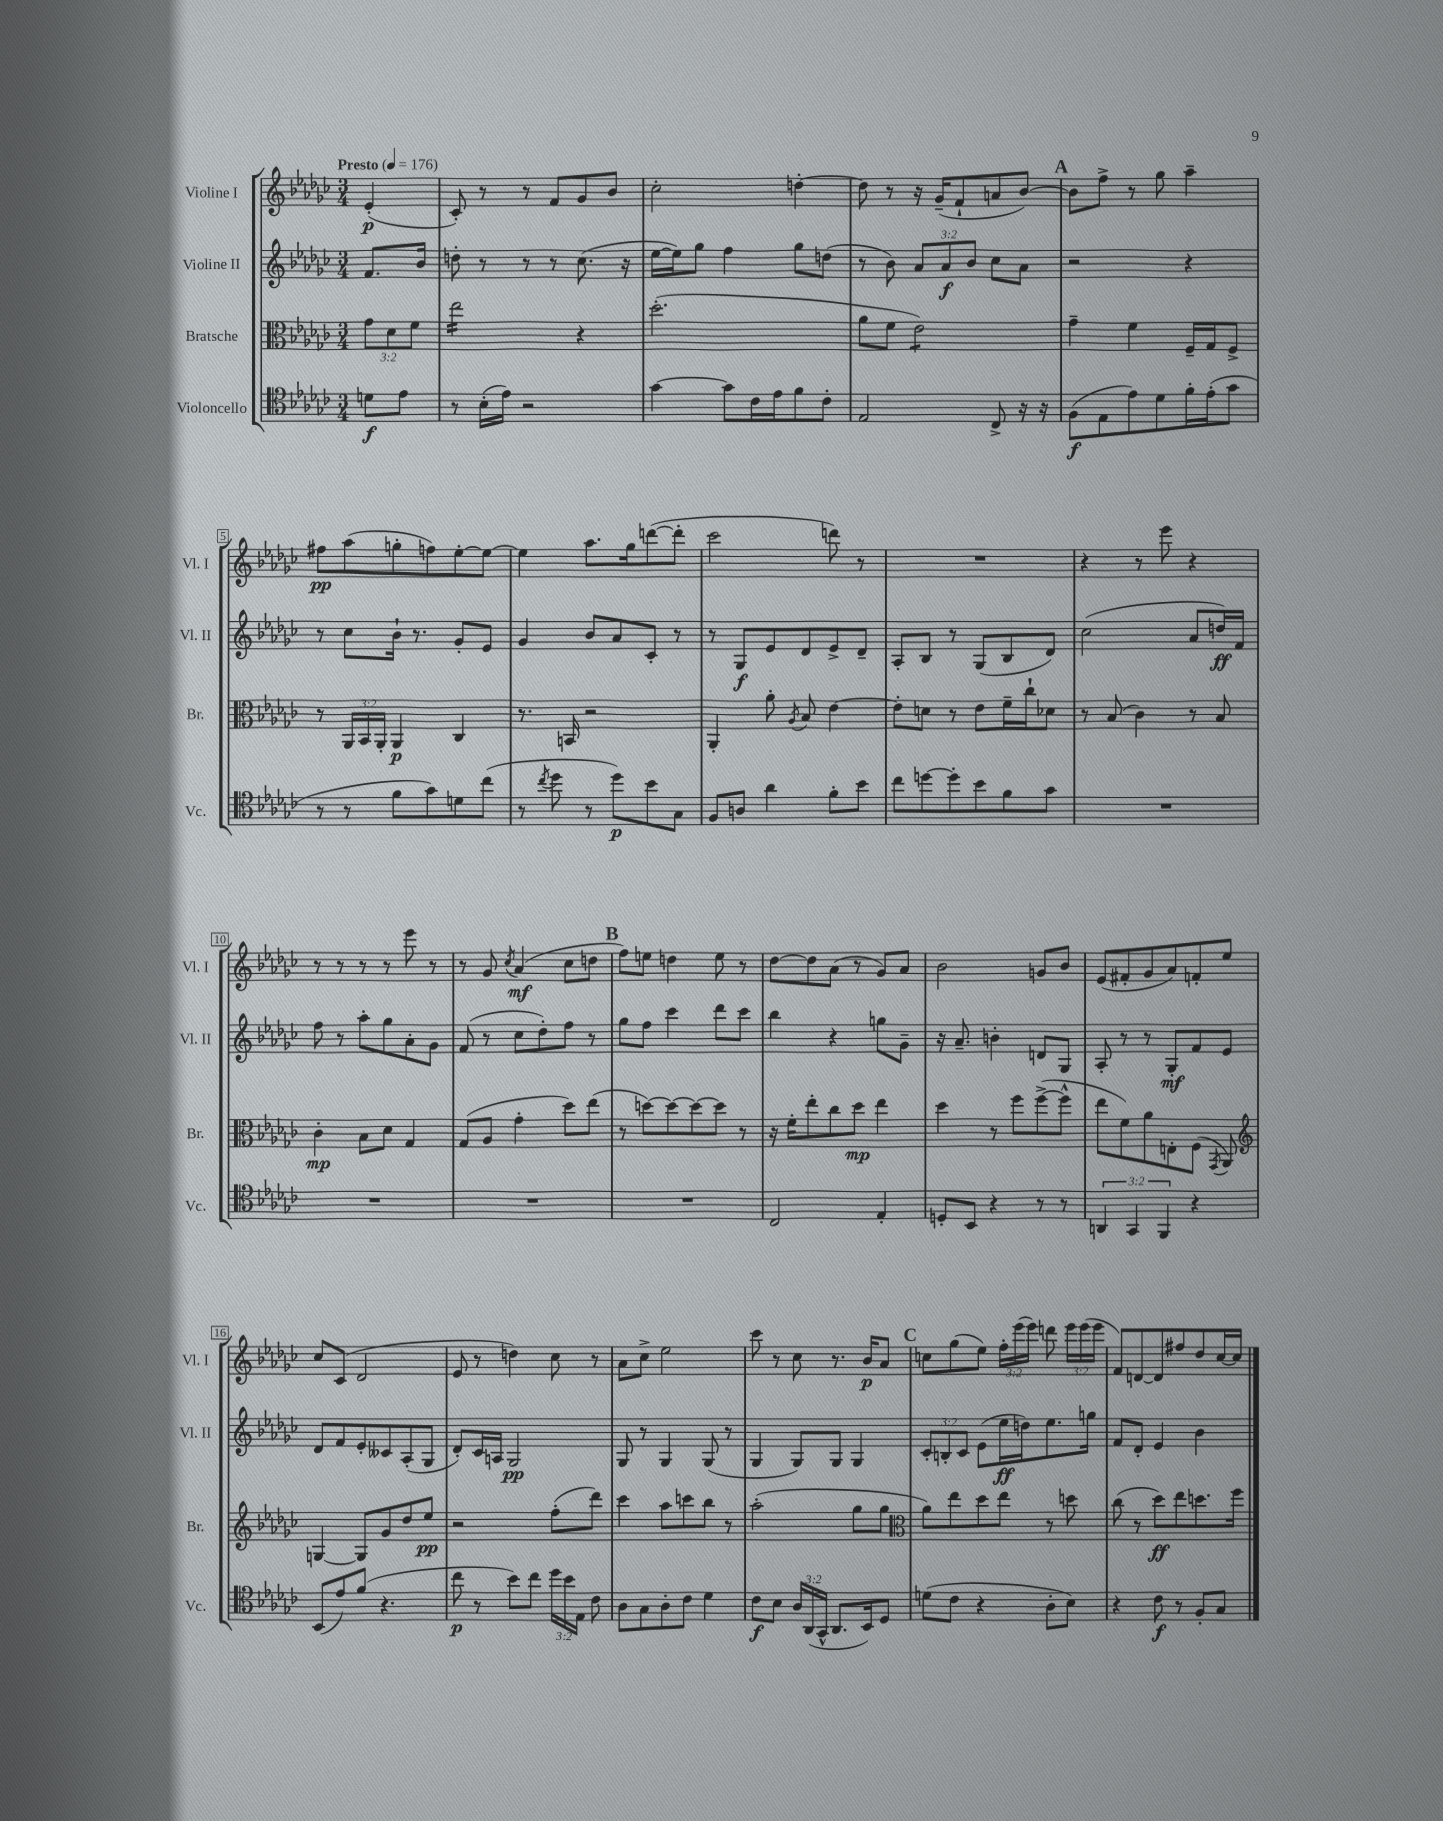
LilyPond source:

<<
\new StaffGroup <<
\new Staff = "s0" \with { instrumentName = "Violine I" shortInstrumentName = "Vl. I" } {
    \clef treble \key ges \major \numericTimeSignature \time 3/4 \override Staff.TupletNumber.text = #tuplet-number::calc-fraction-text \partial 4 \tempo "Presto" 4 = 176
    \autoBeamOff ees'4-.\p( |
    ces'8-.) r8 r8 f'8[ ges'8 bes'8] |
    ces''2-. d''4~-. |
    d''8 r8 r16 ges'16[--( f'8-! a'8 bes'8]~) |
    \mark \markup { \bold "A" } bes'8[ f''8]-> r8 ges''8 aes''4-- |
    fis''8[\pp aes''8( g''8-. f''8) ees''8~-. ees''8]~ |
    ees''4 aes''8.[ ges''16 d'''8~( d'''8]-. |
    ces'''2 d'''8) r8 |
    R2. |
    r4 r8 ees'''8 r4 |
    r8 r8 r8 r8 ees'''8 r8 |
    r8 ges'8 \acciaccatura { ces''8 } aes'4\mf( ces''8[ d''8] |
    \mark \markup { \bold "B" } f''8[) e''8] d''4 e''8 r8 |
    des''8[~ des''8 aes'8]( r8 ges'8[) aes'8] |
    bes'2 g'8[ bes'8] |
    ees'8[( fis'8-. ges'8 aes'8) f'8-. ees''8] |
    ces''8[ ces'8]( des'2 |
    ees'8 r8 d''4) ces''8 r8 |
    aes'8[ ces''8]-> ees''2 |
    ces'''8 r8 ces''8 r8. bes'16[\p aes'8] |
    \mark \markup { \bold "C" } c''8[ ges''8( ees''8]) \tuplet 3/2 { f''16[-. ees'''16( ees'''16]) } d'''8 \tuplet 3/2 { ees'''16[ ees'''16( ees'''16] } |
    f'8[) d'8~ d'8 fis''8 des''8 ces''16~ ces''16] \bar "|." |
}
\new Staff = "s1" \with { instrumentName = "Violine II" shortInstrumentName = "Vl. II" } {
    \clef treble \key ges \major \numericTimeSignature \time 3/4 \override Staff.TupletNumber.text = #tuplet-number::calc-fraction-text \partial 4
    \autoBeamOff f'8.[ bes'16] |
    d''8-. r8 r8 r8 ces''8.( r16 |
    ees''16[~ ees''16) ges''8] f''4 ges''8[ d''8]( |
    r8 bes'8) \tuplet 3/2 { aes'8[ aes'8\f bes'8] } ces''8[ aes'8] |
    \mark \markup { \bold "A" } r2 r4 |
    r8 ces''8[ bes'16]-! r8. ges'8[-. ees'8] |
    ges'4 bes'8[ aes'8 ces'8]-. r8 |
    r8 ges8[\f ees'8 des'8 ees'8-> des'8]-- |
    aes8[-. bes8] r8 ges8[( bes8 des'8]) |
    ces''2( aes'8[ d''16\ff) f'16] |
    f''8 r8 aes''8[-. ges''8 aes'8-. ges'8] |
    f'8( r8 ces''8[ des''8-.) f''8] r8 |
    \mark \markup { \bold "B" } ges''8[ f''8] ces'''4 des'''8[ ces'''8] |
    bes''4 r4 g''8[ ges'8]-- |
    r16 aes'8.-- b'4-. d'8[ ges8] |
    aes8-. r8 r8 ges8[-.\mf f'8 ees'8] |
    des'8[ f'8 ees'8-. ceses'8 aes8-.( ges8] |
    des'8[-.) ces'16 a16] ges2\pp |
    ges8 r8 ges4 ges8( r8 |
    ges4 ges8[) ges8] ges4 |
    \mark \markup { \bold "C" } \tuplet 3/2 { ces'8[-. b8-. ces'8] } ees'8[( ees''16\ff d''16) ees''8. g''16] |
    f'8[ des'8]-. ees'4 bes'4 \bar "|." |
}
\new Staff = "s2" \with { instrumentName = "Bratsche" shortInstrumentName = "Br." } {
    \clef alto \key ges \major \numericTimeSignature \time 3/4 \override Staff.TupletNumber.text = #tuplet-number::calc-fraction-text \partial 4
    \autoBeamOff \tuplet 3/2 { ges'8[ des'8 f'8] } |
    ees''2:16 r4 |
    des''2.-.( |
    aes'8[ f'8] ees'2:8) |
    \mark \markup { \bold "A" } ges'4-- f'4 f16[-- ges16 f8]-> |
    r8 \tuplet 3/2 { aes,16[ bes,16 aes,16]-. } aes,4\p ces4 |
    r8. b,16 r2 |
    aes,4-. aes'8-. \acciaccatura { aes8 } bes8 ees'4~ |
    ees'8[-. d'8] r8 ees'8[ f'16-- ces''16-! des'8] |
    r8 bes8( ces'4) r8 bes8 |
    ces'4-.\mp bes8[ des'8] ges4 |
    ges8[( aes8] ges'4-. des''8[) ees''8]( |
    \mark \markup { \bold "B" } r8 d''8[~) d''8~ d''8~ d''8] r8 |
    r16 f'16[-. ees''8-. ces''8 des''8]\mp ees''4 |
    des''4 r8 f''8[ f''8~->( f''8]-^ |
    ees''8[ f'8) aes'8 e8-. f8]( \acciaccatura { ges,8 } aes,8) |
    \clef treble g4~ g8[ ges'8 des''8 ees''8]\pp |
    r2 f''8[-.( des'''8]) |
    ces'''4 aes''8[ c'''8 bes''8] r8 |
    aes''2-.( ges''8[ ges''8] |
    \mark \markup { \bold "C" } \clef alto aes'8[) ees''8 des''8 ees''8] r8 d''8 |
    ces''8( r8 des''8[\ff) ees''8 d''8. f''16] \bar "|." |
}
\new Staff = "s3" \with { instrumentName = "Violoncello" shortInstrumentName = "Vc." } {
    \clef tenor \key ges \major \numericTimeSignature \time 3/4 \override Staff.TupletNumber.text = #tuplet-number::calc-fraction-text \partial 4
    \autoBeamOff d'8[\f ees'8] |
    r8 bes16[-.( ees'16]) r2 |
    ges'4~ ges'8[ ces'16 ees'16 f'8 ces'8]-. |
    ees2 ces8-> r16 r16 |
    \mark \markup { \bold "A" } f8[\f( ees8 ees'8) des'8 f'16-. ees'16-.( ges'8] |
    r8 r8 f'8[ ges'8) d'8 ces''8]( |
    r8 \acciaccatura { ces''8 } des''8 r8 des''8[\p) bes'8 ges8] |
    f8[ a8] aes'4 f'8[-. bes'8] |
    ces''8[ d''8~ d''8-. bes'8 f'8 ges'8] |
    R2. |
    R2. |
    R2. |
    \mark \markup { \bold "B" } R2. |
    ces2 ees4-. |
    d8[-. bes,8] r4 r8 r8 |
    \tuplet 3/2 { a,4 ges,4 f,4 } r4 |
    bes,8[( ees'8) f'8]( r4. |
    ces''8\p r8 bes'8[) ces''8] \tuplet 3/2 { des''16[ bes'16 ees16] } ces'8 |
    aes8[ ges8 aes8-. ces'8] des'4 |
    ces'8[\f bes8] \tuplet 3/2 { aes16[ aes,16( ges,16]-^ } aes,8.[ bes,16) des8] |
    \mark \markup { \bold "C" } d'8[( ces'8] r4 aes8[-. bes8]) |
    r4 ces'8\f r8 f8[-. ges8] \bar "|." |
}
>>
>>
\layout { \context { \Score \override BarNumber.stencil = #(make-stencil-boxer 0.1 0.3 ly:text-interface::print) } }
